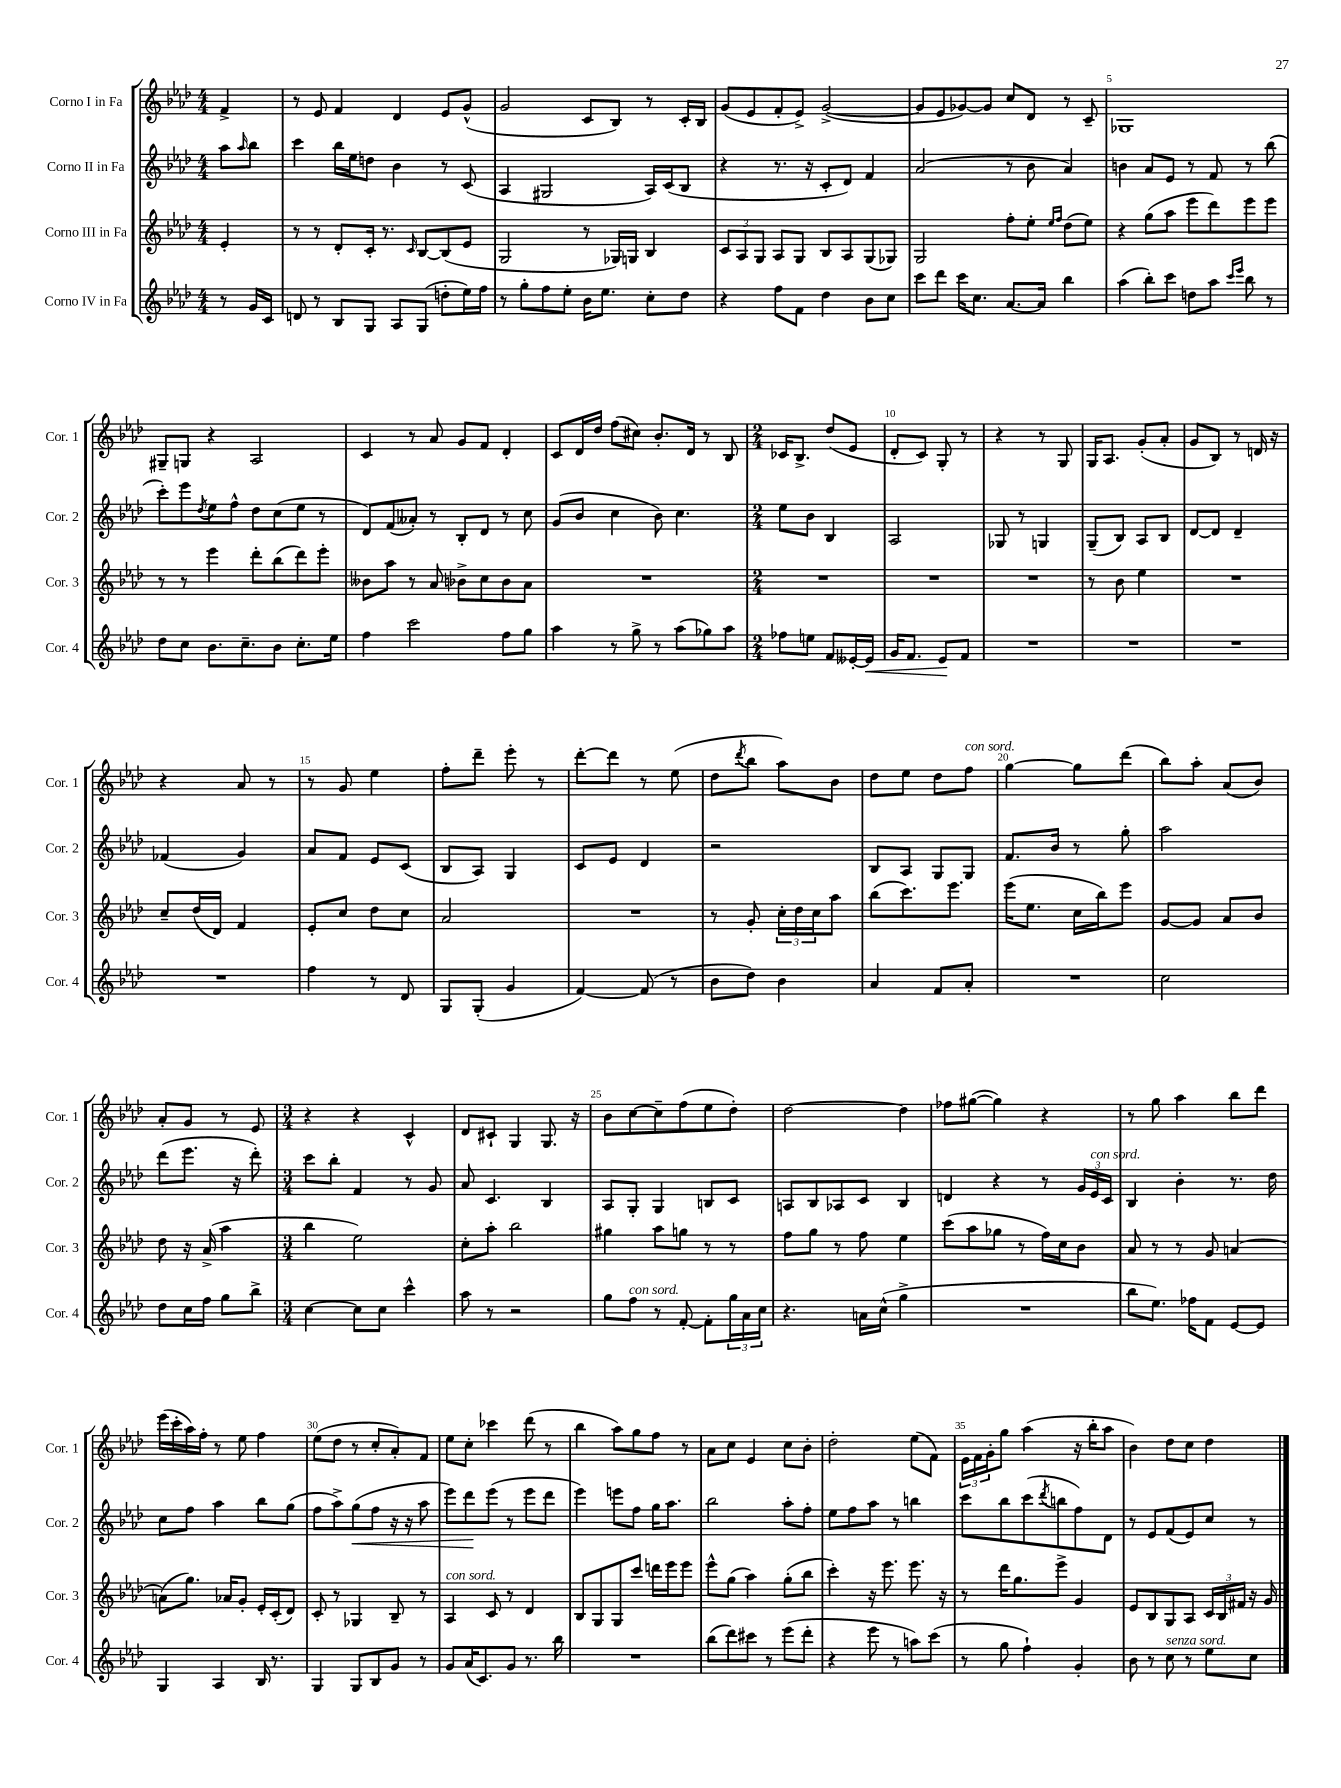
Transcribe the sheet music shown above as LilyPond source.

<<
\new StaffGroup <<
\new Staff = "s0" \with { instrumentName = "Corno I in Fa" shortInstrumentName = "Cor. 1" } {
    \clef treble \key aes \major \numericTimeSignature \time 4/4 \partial 4
    f'4-> |
    r8 ees'8 f'4 des'4 ees'8 g'8-^( |
    g'2 c'8 bes8) r8 c'16-. bes16 |
    g'8( ees'8 f'8-. ees'8->) g'2~->( |
    g'8 ees'8 ges'8~) ges'8 c''8 des'8 r8 c'8-- |
    ges1 |
    gis8-- g8 r4 aes2 |
    c'4 r8 aes'8 g'8 f'8 des'4-. |
    c'8 des'16 des''16 f''8( cis''8) bes'8.-. des'16 r8 bes8 |
    \numericTimeSignature \time 2/4 ces'16 bes8.-> des''8( ees'8 |
    des'8-. c'8) g8-. r8 |
    r4 r8 g8 |
    g16 aes8. g'8-.( aes'8-. |
    g'8 bes8) r8 d'16 r16 |
    r4 aes'8 r8 |
    r8 g'8 ees''4 |
    f''8-. des'''8-- ees'''8-. r8 |
    des'''8~-. des'''8 r8 ees''8( |
    des''8 \acciaccatura { des'''8 } bes''8 aes''8) bes'8 |
    des''8 ees''8 des''8 f''8^\markup { \italic "con sord." } |
    g''4~ g''8 des'''8( |
    bes''8) aes''8-. aes'8( bes'8) |
    aes'8-. g'8 r8 ees'8 |
    \numericTimeSignature \time 3/4 r4 r4 c'4-^ |
    des'8 cis'8-! g4 g8. r16 |
    bes'8 c''8~ c''8-- f''8( ees''8 des''8-.) |
    des''2~ des''4 |
    fes''8 gis''8~( gis''4) r4 |
    r8 g''8 aes''4 bes''8 des'''8 |
    ees'''16( c'''16-. aes''16) f''16-. r8 ees''8 f''4 |
    ees''8( des''8 r8 c''8-. aes'8-.) f'8 |
    ees''8 c''8-. ces'''4 des'''8( r8 |
    bes''4 aes''8) g''8 f''8 r8 |
    aes'8 c''8 ees'4 c''8 bes'8-. |
    des''2-. ees''8( f'8) |
    \tuplet 3/2 { ees'16 f'16 g'16-. } g''8 aes''4( r16 bes''16-. aes''8 |
    bes'4) des''8 c''8 des''4 \bar "|." |
}
\new Staff = "s1" \with { instrumentName = "Corno II in Fa" shortInstrumentName = "Cor. 2" } {
    \clef treble \key aes \major \numericTimeSignature \time 4/4 \partial 4
    aes''8 \grace { aes''16 } bes''8 |
    c'''4 bes''16 ees''16 d''8 bes'4 r8 c'8( |
    aes4 gis2 aes16) c'16( bes8 |
    r4 r8. r16 c'8-. des'8) f'4 |
    aes'2( r8 bes'8 aes'4) |
    b'4 aes'8 ees'8 r8 f'8 r8 bes''8( |
    c'''8-.) ees'''8 \acciaccatura { des''8 } ees''8 f''8-^ des''8 c''8( ees''8 r8 |
    des'8) f'8( aeses'8-.) r8 bes8-. des'8 r8 c''8 |
    g'8( bes'8 c''4 bes'8) c''4. |
    \numericTimeSignature \time 2/4 ees''8 bes'8 bes4 |
    aes2 |
    ges8 r8 g4 |
    g8--( bes8) aes8 bes8 |
    des'8~ des'8 des'4-- |
    fes'4( g'4) |
    aes'8 f'8 ees'8 c'8( |
    bes8 aes8) g4 |
    c'8 ees'8 des'4 |
    r2 |
    bes8 aes8 g8 g8 |
    f'8. bes'16 r8 g''8-. |
    aes''2 |
    des'''8( ees'''8. r16 des'''8-.) |
    \numericTimeSignature \time 3/4 c'''8 bes''8-. f'4 r8 g'8 |
    aes'8 c'4. bes4 |
    aes8 g8-. g4 b8 c'8 |
    a8 bes8 aes8 c'8 bes4 |
    d'4 r4 r8 \tuplet 3/2 { g'16 ees'16^\markup { \italic "con sord." } c'16 } |
    bes4 bes'4-. r8. des''16 |
    c''8 f''8 aes''4 bes''8 g''8( |
    f''8 aes''8->) g''8\<( f''8 r16 r16 aes''8 |
    ees'''8) des'''8\! ees'''8( r8 ees'''8 des'''8 |
    ees'''4) e'''8 f''8 g''16 aes''8. |
    bes''2 aes''8-. f''8-. |
    ees''8 f''8 aes''8 r8 b''4 |
    c'''8 bes''8 c'''8( \acciaccatura { des'''8 } b''8 f''8) des'8 |
    r8 ees'8 f'8( ees'8) c''8 r8 \bar "|." |
}
\new Staff = "s2" \with { instrumentName = "Corno III in Fa" shortInstrumentName = "Cor. 3" } {
    \clef treble \key aes \major \numericTimeSignature \time 4/4 \partial 4
    ees'4-. |
    r8 r8 des'8-. c'16-. r8. \grace { c'16 } bes8~ bes8( ees'8 |
    g2 r8 ges16) g16 bes4 |
    \tuplet 3/2 { c'8 aes8 g8 } aes8 g8 bes8 aes8 g8( ges8) |
    g2 f''8-. ees''8-. \grace { ees''16 f''16 } des''8( ees''8) |
    r4 g''8( aes''8 ees'''8 des'''8) ees'''8 ees'''8 |
    r8 r8 ees'''4 des'''8-. bes''8( des'''8) ees'''8-. |
    beses'8 aes''8 r8 aes'8 bes'8-> c''8 bes'8 aes'8 |
    R1 |
    \numericTimeSignature \time 2/4 R2 |
    R2 |
    R2 |
    r8 bes'8 ees''4 |
    R2 |
    c''8-- des''16( des'16) f'4 |
    ees'8-. c''8 des''8 c''8 |
    aes'2 |
    R2 |
    r8 g'8-. \tuplet 3/2 { c''16-. des''16 c''16 } aes''8 |
    bes''8( c'''8.) ees'''8. |
    ees'''16( ees''8. c''16 bes''16) ees'''8 |
    g'8~ g'8 aes'8 bes'8 |
    des''8 r16 aes'16->( aes''4 |
    \numericTimeSignature \time 3/4 bes''4 ees''2) |
    c''8-. aes''8-. bes''2 |
    gis''4 aes''8 g''8 r8 r8 |
    f''8 g''8 r8 f''8 ees''4 |
    c'''8( aes''8 ges''8 r8 f''16) c''16 bes'8 |
    aes'8 r8 r8 g'8 a'4~ |
    a'8( g''8.) aes'16 g'8-. ees'16-. c'16-.( des'8) |
    c'8-. r8 ges4 bes8-- r8 |
    aes4^\markup { \italic "con sord." } c'8 r8 des'4 |
    bes8 g8 g8 c'''8 d'''16 ees'''16 ees'''8 |
    ees'''8-^ g''8( aes''4) g''8-.( bes''8 |
    c'''4-.) r16 ees'''8. ees'''8. r16 |
    r8 des'''16 g''8. ees'''8-> g'4 |
    ees'8 bes8 g8 aes8 \tuplet 3/2 { c'16 bes16 fis'16 } r16 g'16 \bar "|." |
}
\new Staff = "s3" \with { instrumentName = "Corno IV in Fa" shortInstrumentName = "Cor. 4" } {
    \clef treble \key aes \major \numericTimeSignature \time 4/4 \partial 4
    r8 g'16 c'16 |
    d'8 r8 bes8 g8 aes8 g8( d''8-. ees''16) f''16 |
    r8 g''8-. f''8 ees''8-. bes'16 ees''8. c''8-. des''8 |
    r4 f''8 f'8 des''4 bes'8 c''8 |
    c'''8 des'''8 c'''16 c''8. aes'8.~ aes'16 bes''4 |
    aes''4( bes''8-.) c'''8 d''8 aes''8 \grace { c'''16 ees'''16 } bes''8 r8 |
    des''8 c''8 bes'8. c''8.-- bes'8 c''8.-. ees''16 |
    f''4 c'''2 f''8 g''8 |
    aes''4 r8 g''8-> r8 aes''8( ges''8) aes''8 |
    \numericTimeSignature \time 2/4 fes''8 e''8 f'8 eeses'16~-. eeses'16\< |
    g'16 f'8. ees'8\! f'8 |
    R2 |
    R2 |
    R2 |
    R2 |
    f''4 r8 des'8 |
    g8 g8-.( g'4 |
    f'4~) f'8( r8 |
    bes'8 des''8) bes'4 |
    aes'4 f'8 aes'8-. |
    R2 |
    c''2 |
    des''8 c''16 f''16 g''8 bes''8-> |
    \numericTimeSignature \time 3/4 c''4~ c''8 c''8 c'''4-^ |
    aes''8 r8 r2 |
    g''8 f''8^\markup { \italic "con sord." } r8 f'8~-. f'8-. \tuplet 3/2 { g''16 aes'16 c''16 } |
    r4. a'16 c''16-^( g''4-> |
    R2. |
    bes''8 ees''8.) fes''16 f'8 ees'8~ ees'8 |
    g4 aes4 bes16 r8. |
    g4 g8 bes8 g'8 r8 |
    g'8 aes'16( c'8.) g'8 r8. bes''16 |
    R2. |
    bes''8( des'''8) cis'''8 r8 ees'''8( des'''8-. |
    r4 ees'''8 r8 a''8) c'''8( |
    r8 g''8 f''4-!) g'4-. |
    bes'8 r8 c''8^\markup { \italic "senza sord." } r8 ees''8 c''8 \bar "|." |
}
>>
>>
\layout { \context { \Score \override BarNumber.break-visibility = ##(#f #t #t) barNumberVisibility = #(every-nth-bar-number-visible 5) } }
